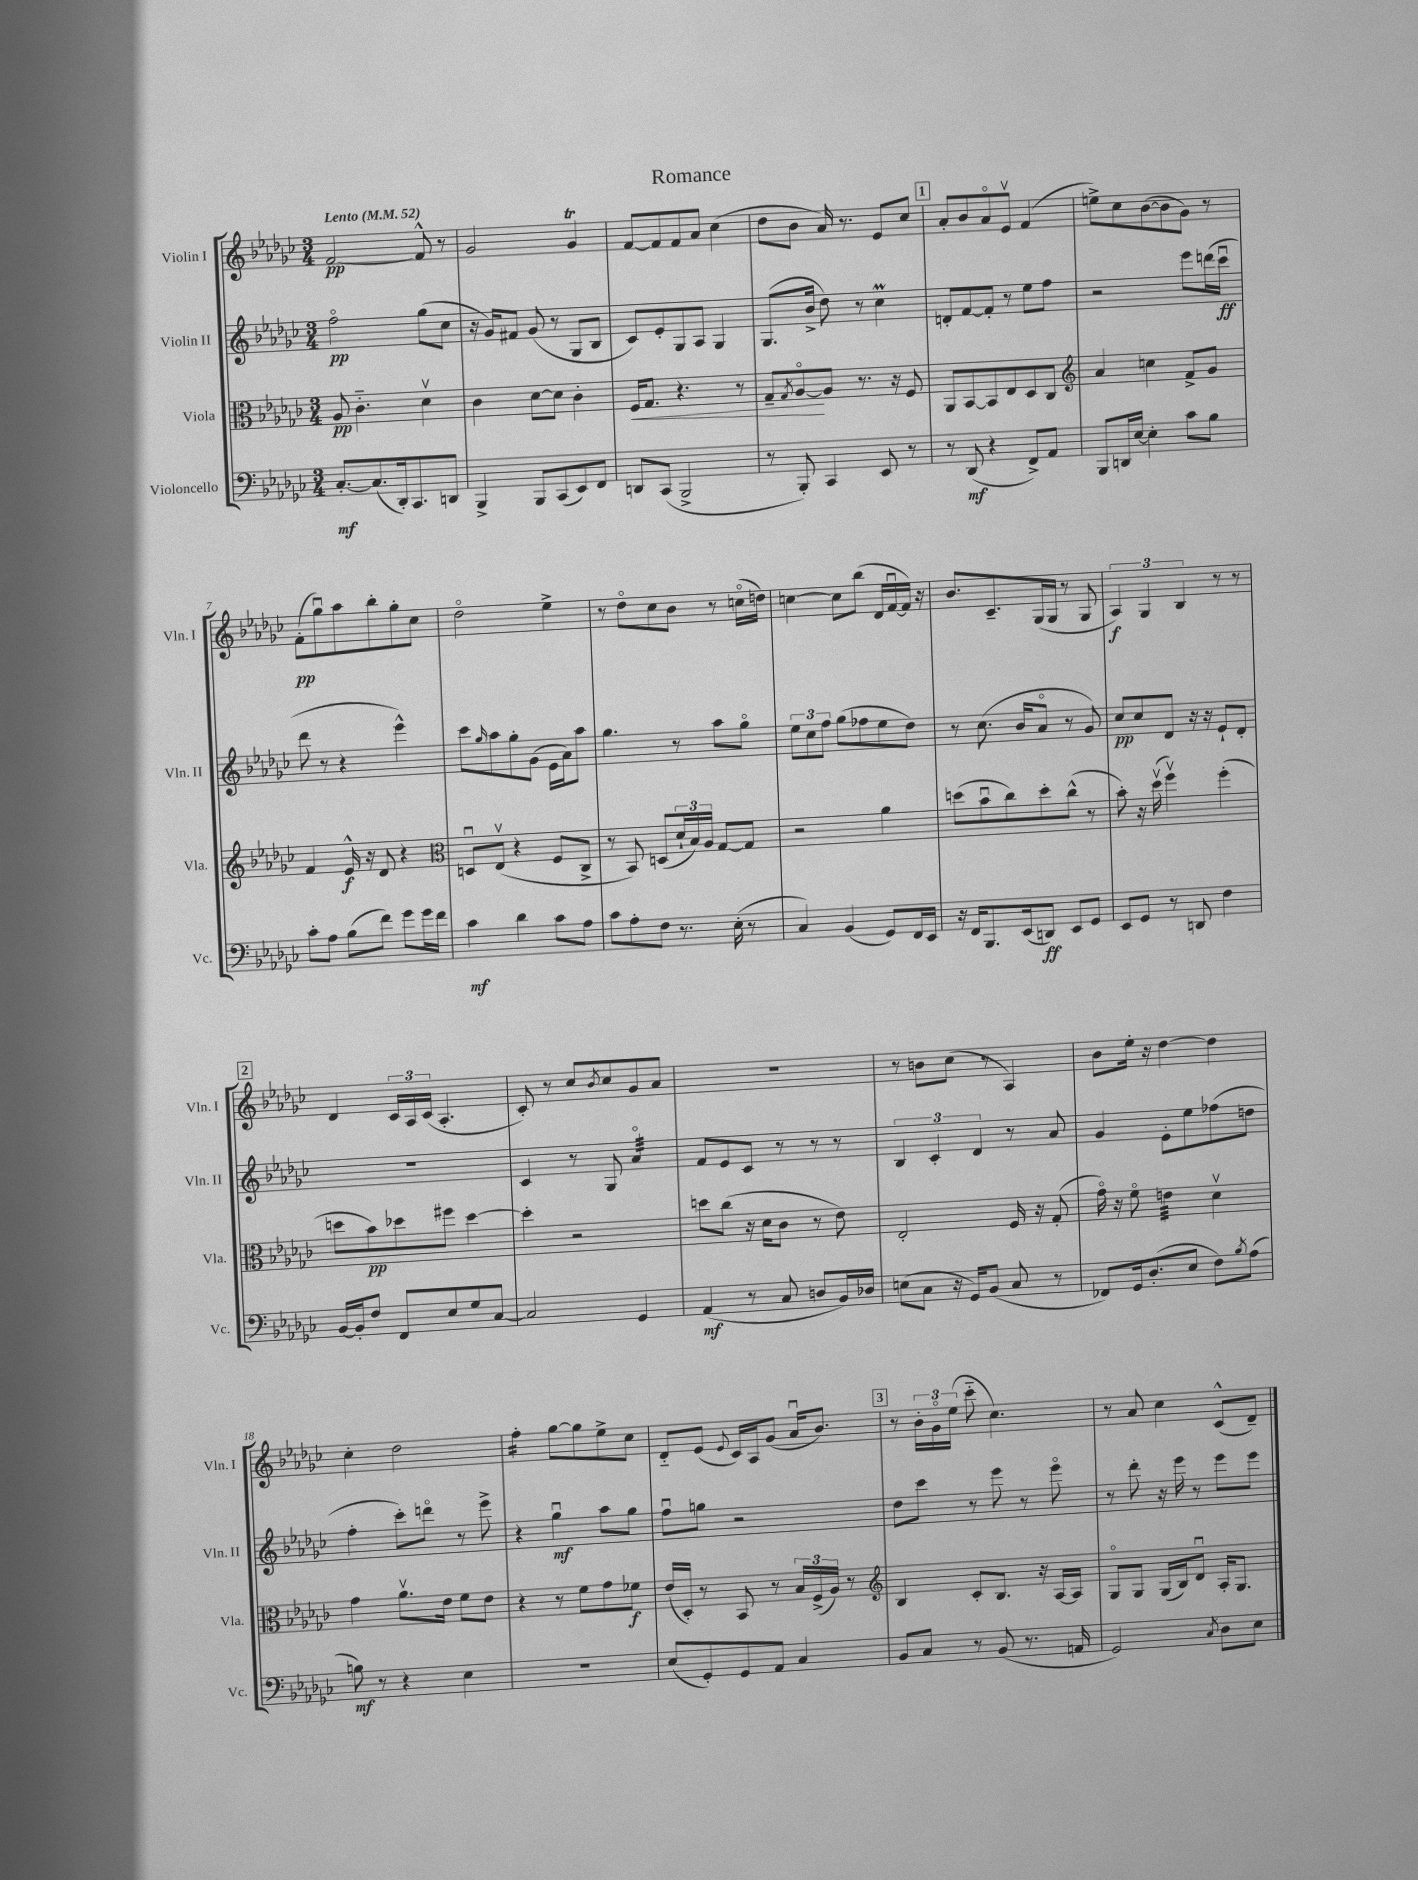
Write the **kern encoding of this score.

**kern	**kern	**kern	**kern
*staff4	*staff3	*staff2	*staff1
*clefF4	*clefC3	*clefG2	*clefG2
*k[b-e-a-d-g-c-]	*k[b-e-a-d-g-c-]	*k[b-e-a-d-g-c-]	*k[b-e-a-d-g-c-]
*M3/4	*M3/4	*M3/4	*M3/4
*MM52	*MM52	*MM52	*MM52
[8.C-'/L	8A-/	2ffo\	[2f/
.	4.c-'~\	.	.
(8.C-/]	.	.	.
16DD-'/k)	.	.	.
8.CC-/	.	.	.
.	4d-v\	(8gg-\L	8f^^/]
8DD/J	.	8cc-\J	8r
=	=	=	=
4BBB-^/	4c-\	16r	2g-/
.	.	16g-/LK)	.
.	.	8f#/J	.
8BBB-/L	[8d-\L	(8g-/	.
(8CC-/	8d-\]J	8r	.
8EE-/)	4c-'\	8G-/L	4g-/
8FF/J	.	8B-/J	.
=	=	=	=
8DD/L	16F/LK	8c-/L)	[8f/L
.	8.G-/J	.	.
(8CC-/J	.	8e-'/	8f/]
2BBB-^/	4.r	8G-/	8f/
.	.	8A-/J	8a-/J
.	.	4G-/	(4cc-\
.	8r	.	.
=	=	=	=
8r	8G-~/L	(8.G-/L	8dd-\L
.	8qG-/	.	.
8BBB-'/)	[8A-o/	.	8b-\J
.	.	16b-^/Jk	.
4CC-/	8A-/]J	8dd-\)	16a-/)
.	.	.	8.r
.	8.r	8r	.
8EE-/	.	4cc-\	8e-/L
.	16r	.	.
8r	8F/	.	8cc-/J
=	=	=	=
8r	8AA-/L	8d'/L	8a-'/L
(8DD-/	[8BB-/	[8f/	8b-/
4r	8BB-/]	8f'/]J	8a-o/
.	8E-/	8r	8e-v/J
8FF^/L)	8D-/	8ee-\L	(4f/
8AA-/J	8C-/J	8ff\J	.
=	=	=	=
*	*clefG2	*	*
8BBB-/L	4a-/	2r	8ee^\L)
16DD/L	.	.	8cc-\
[16E-/JJ	.	.	.
4E-'\]	4cc\	.	([8b-\
.	.	.	8b-\]
8c-\L	8f^/L	8eee-\L	8g-\J)
8B-\J	8g-/J	(16ddd\L	8r
.	.	16ccc-u\JJ	.
=	=	=	=
8c-'\L	4f/	8ddd-\	(8f'\L
8A-\J	.	8r	8gg-u\)
(8B-\L	16e-^^/	4r	8aa-\
.	16r	.	.
8f\J)	8d-/	.	8bb-'\
8g-\L	4r	4eee-^^\)	8gg-'\
16g-\L	.	.	8cc-\J
16f\JJ	.	.	.
=	=	=	=
*	*clefC3	*	*
4c-\	8Du/L	8ccc-\L	2dd-o\
.	.	16qqgg-/	.
.	(8E-v/J	8aa-\	.
4d-\	4r	8gg-'\	.
.	.	(8g-\J	.
8c-\L	8F/L	16e-\LL	4ee-^\
.	.	16a-\J)	.
8A-\J	8C-^/J	8aa-\J	.
=	=	=	=
8c-\L	8r	4.gg-\	8r
8A-'\	8BB-/)	.	8dd-o\L
8F\J	(8D/L	.	8cc-\
8.r	24d-`/L	8r	8b-\J
.	24B-/)	.	.
.	24A-/JJ	.	.
.	[8G-/L	8aa-\L	8r
(16E-'\	.	.	.
8r	8G-/]J	8gg-o\J	(16cco\LL
.	.	.	16dd\JJ)
=	=	=	=
4C-/)	2r	12ee-\L	[4cc\
.	.	12cc-\	.
.	.	12ff\J	.
(4BB-/	.	(8gg-\L	8cc\]L
.	.	8ff-\	(8bb-\J
8GG-/L)	4a-\	8ee-\	16d-/LL
.	.	.	[16fu/
16FF/L	.	8dd-\J)	16f/]JJ)
16EE-/JJ	.	.	16r
=	=	=	=
16r	(8dd\L	8r	8.b-/L
16FF/LK	.	.	.
8.BBB-/	8b-u\	(8.cc-\	.
.	.	.	8.c-~/
.	8cc-\)	.	.
(16EE-/k	.	16b-/LK	.
8DD/J)	8dd'\	8a-o/J	(16G-/L
.	.	.	16G-/JJ
8EE-/L	(8cc-^^\J	8r	8r
8GG-/J	8r	8g-/)	8G-/
=	=	=	=
8EE-/L	8b-'\)	8cc-/L	6A-/)
8GG-/J	16r	8cc-/	.
.	.	.	6G-/
.	(16dd-v\	.	.
8r	4ffv\)	8d-/J	.
.	.	.	6B-/
8DD/	.	16r	.
.	.	16r	.
4F\	(4ff'\	8e-`/L	8r
.	.	8d-'/J	8r
=	=	=	=
[16BB-/LL	8dd\L	2.r	4d-/
16BB-'/]J	.	.	.
8F/J	8b-\)	.	.
8FF/L	8dd-\	.	24c-/LL
.	.	.	24A-/
.	.	.	(24c-/JJ
8E-/	8ff#\J	.	4.A-'/
8G-/	[4dd-\	.	.
[8C-/J	.	.	.
=	=	=	=
2C-/]	4dd-'\]	4c-/	8c-'/)
.	.	.	8r
.	2r	8r	8cc-/L
.	.	.	8qb-/
.	.	8G-/	8cc-/
4GG-/	.	4a-o/	8g-/
.	.	.	8a-/J
=	=	=	=
(4AA-/	8dd\L	8f/L	2.r
.	(8cc-\J	8e-/	.
8r	16r	8c-/J	.
.	16d-\LK	.	.
8C-/	8c-\J	8r	.
8D/L	8r	8r	.
16BB-/L)	8e-\)	8r	.
16D-/JJ	.	.	.
=	=	=	=
(8E\L	2E-'/	6B-/	8r
8C-\J	.	.	8b\L
.	.	6c-'/	.
16r	.	.	(8cc-\J
16GG-/LK)	.	.	.
.	.	6d-/	.
(8BB-/J	.	.	8r
8C-/	16F/	8r	4A-/)
.	16r	.	.
8r	(8G-'/	8a-/	.
=	=	=	=
8FF-/L)	16g-o\)	4g-/	8b-\L
.	16r	.	.
16GG-/k	8fo\	.	16ee-'\Jk
(8.D-'/	.	.	16r
.	4e\	8e-'\L	[4dd-\
8E-/J	.	8ee-\	.
8F\L)	4d-v\	(8ff-\	4dd-\]
8qB-/	.	.	.
(8A-\J	.	8dd\J	.
=	=	=	=
8B\)	4g-\	4ff'\	4cc-'\
8r	.	.	.
4r	8.a-v\L	8ccc-'\L)	2dd-\
.	.	8dddo\J	.
.	16e-\Jk	.	.
4E-\	8f\L	8r	.
.	8e-\J	8eee-^\	.
=	=	=	=
2.r	4r	4r	4ff'\
.	8r	4gg-u\	[8gg-\L
.	8f\L	.	8gg-\]
.	8g-\	8aa-\L	8ee-^\
.	8f-\J	8gg-\J	8cc-\J
=	=	=	=
(8E-/L	(16e-/LL	8ffu\L	8d-'~/L
.	16D-'/JJ)	.	.
8GG-'/)	8r	8gg\J	(8e-/J
.	.	.	8qqe-/
8GG-/	8BB-/	2r	16c-/LL)
.	.	.	16A-/J
8AA-/J	8r	.	(8g-/J
4C-/	24B-/LL	.	16a-u/LK
.	(24F^/	.	.
.	.	.	8.b-/J)
.	24A-/JJ)	.	.
.	8r	.	.
=	=	=	=
*	*clefG2	*	*
8BB-/L	4B-/	8dd-\L	8r
8C-/J	.	8ccc-\J	24b-'\LL
.	.	.	24g-o\
.	.	.	(24ee-\JJ
8r	8c-'/L	8r	8ccc-'~\
(8BB-/	8.B-/J	8eee-\	4.cc-\)
8.r	.	8r	.
.	16r	.	.
.	[16A-/LL	8eee-o\	.
16AA/	16A-/]JJ	.	.
=	=	=	=
2GG-/)	8G-o/L	8r	8r
.	8G-/J	8ddd-'\	8a-/
.	(16G-/LL	16r	4cc-\
.	16B-/J)	16eee-\	.
.	8d-u/J	8r	.
8qC-/	.	.	.
8D-\L	16A-'/LK	8eee-\L	(8c-^^/L
.	8.G-/J	.	.
8E-\J	.	8eee-\J	8d-~/J)
==	==	==	==
*-	*-	*-	*-
